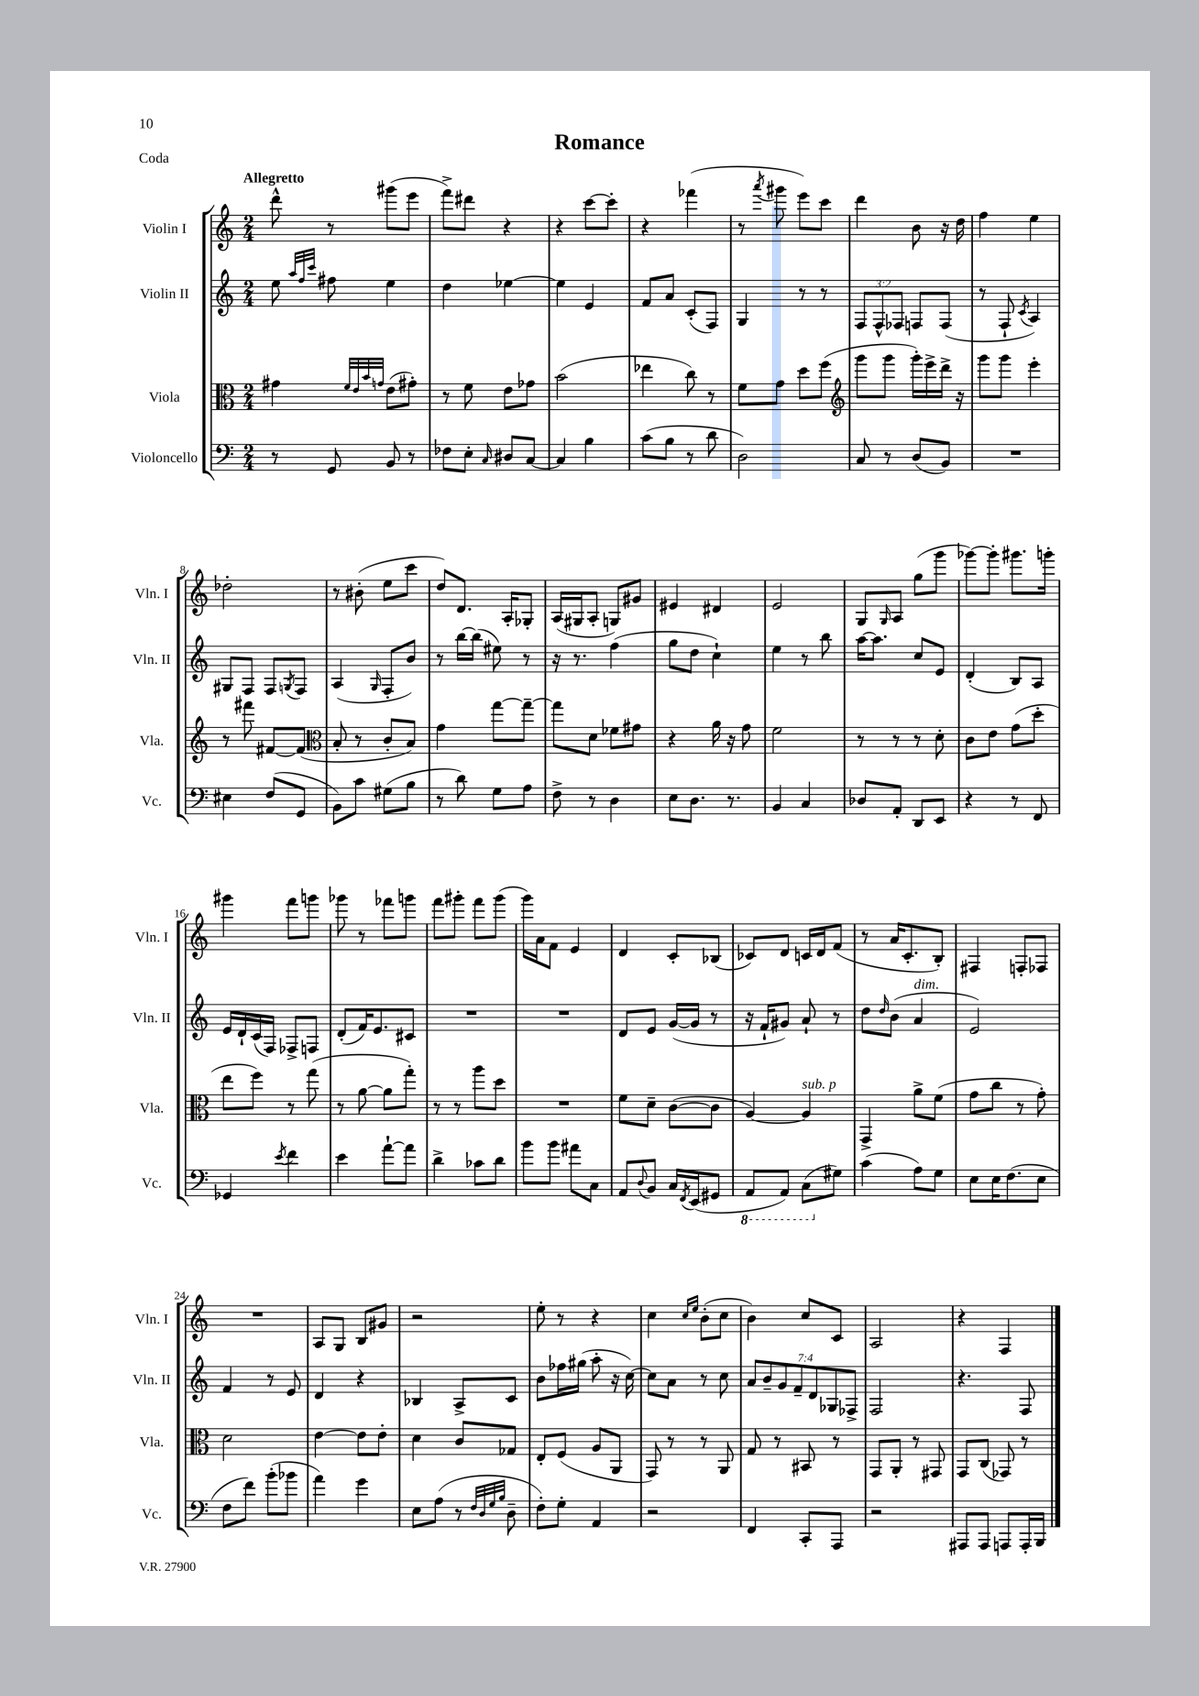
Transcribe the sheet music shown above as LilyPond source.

\header { title = "Romance" piece = "Coda" }
<<
\new StaffGroup <<
\new Staff = "s0" \with { instrumentName = "Violin I" shortInstrumentName = "Vln. I" } {
    \clef treble \key c \major \numericTimeSignature \time 2/4 \tempo "Allegretto"
    d'''8-^ r8 gis'''8( e'''8 |
    f'''8->) dis'''8 r4 |
    r4 c'''8~ c'''8-. |
    r4 fes'''4( |
    r8 \acciaccatura { a'''8 } gis'''8 e'''8) c'''8 |
    d'''4 b'8 r16 d''16 |
    f''4 e''4 |
    des''2-. |
    r8 bis'8-.( e''8 c'''8 |
    d''8) d'8. a16-. ges8-. |
    a16( gis16 a8-. g8) gis'8 |
    eis'4 dis'4 |
    e'2 |
    g8 \grace { g16 } a8 g''8( g'''8 |
    ges'''8~) ges'''8-. gis'''8. g'''16-. |
    gis'''4 f'''8 g'''8 |
    ges'''8 r8 fes'''8 g'''8 |
    f'''8 gis'''8-. f'''8 gis'''8( |
    g'''16) a'16 f'8 e'4 |
    d'4 c'8-. bes8( |
    ces'8) d'8 c'16 d'16 f'8( |
    r8 a'16 c'8.-. b8-.) |
    fis4 f8-. fes8 |
    R2 |
    a8 g8 b8 gis'8 |
    r2 |
    e''8-. r8 r4 |
    c''4 \grace { c''16 e''16 } b'8-.( c''8 |
    b'4) c''8 c'8 |
    a2 |
    r4 f4 \bar "|." |
}
\new Staff = "s1" \with { instrumentName = "Violin II" shortInstrumentName = "Vln. II" } {
    \clef treble \key c \major \numericTimeSignature \time 2/4 \override Staff.TupletNumber.text = #tuplet-number::calc-fraction-text
    e''8 \grace { a''32 f''32 c'''32 } fis''8 e''4 |
    d''4 ees''4~ |
    ees''4 e'4 |
    f'8 a'8 c'8-.( f8) |
    g4 r8 r8 |
    \tuplet 3/2 { f8 f8-^ fes8 } f8 f8( |
    r8 f8-! \acciaccatura { c'8 } a4) |
    gis8 f8 f8 \acciaccatura { g8 } f8 |
    a4( \grace { g16 } f8-. b'8) |
    r8 b''16~ b''16( eis''8) r8 |
    r16 r8. f''4( |
    g''8 d''8 c''4-!) |
    e''4 r8 b''8 |
    a''16~ a''8. c''8 e'8 |
    d'4-.( b8) a8 |
    e'16 d'16-! c'16( f16) fes8-> f8 |
    d'8-.( f'16) e'8. cis'8 |
    R2 |
    R2 |
    d'8 e'8 g'16~( g'16 r8 |
    r16 f'16-! gis'8) a'8-! r8 |
    d''8 \grace { d''16 } b'8( a'4^\markup { \italic "dim." } |
    e'2) |
    f'4 r8 e'8 |
    d'4 r4 |
    bes4 a8-> c'8 |
    b'8 fes''16 gis''16( a''8-. r16 c''16~) |
    c''8 a'8 r8 c''8 |
    \tuplet 7/4 { a'8 b'8-- g'8 f'8-- d'8 ges8 fes8-> } |
    f2 |
    r4. f8 \bar "|." |
}
\new Staff = "s2" \with { instrumentName = "Viola" shortInstrumentName = "Vla." } {
    \clef alto \key c \major \numericTimeSignature \time 2/4
    gis'4 \grace { f'32 e'32 b'32 g'32 } e'8( gis'8-.) |
    r8 f'8 e'8 ges'8 |
    b'2( |
    ees''4 c''8) r8 |
    f'8 g'8 d''8 f''8( |
    \clef treble g'''8 g'''8 g'''16-.) e'''16-> d'''16-> r16 |
    g'''8 g'''8 e'''4-. |
    r8 fis'''8 fis'8~ fis'8( |
    \clef alto b8-. r8 c'8-. b8) |
    g'4 g''8~ g''8~-- |
    g''8 d'8 fes'8 gis'8 |
    r4 a'16 r16 g'8 |
    f'2 |
    r8 r8 r8 d'8-. |
    c'8 e'8 g'8( d''8-. |
    e''8 f''8) r8 g''8( |
    r8 a'8~ a'8 g''8-.) |
    r8 r8 a''8 d''8 |
    R2 |
    f'8 d'8-- c'8~( c'8 |
    a4~) a4^\markup { \italic "sub. p" } |
    g,4-> a'8-> f'8( |
    g'8 c''8 r8 g'8-.) |
    d'2 |
    e'4~ e'8 e'8-. |
    d'4 c'8 ges8 |
    e8-. f8( a8 a,8 |
    g,8) r8 r8 a,8 |
    g8 r8 bis,8 r8 |
    g,8 a,8-. r8 gis,8 |
    g,8 c8( ges,8) r8 \bar "|." |
}
\new Staff = "s3" \with { instrumentName = "Violoncello" shortInstrumentName = "Vc." } {
    \clef bass \key c \major \numericTimeSignature \time 2/4
    r8 g,8 b,8 r8 |
    fes8 e8-. \grace { c16 } dis8 c8~ |
    c4 b4 |
    c'8( b8 r8 d'8 |
    d2) |
    c8 r8 d8( b,8) |
    R2 |
    eis4 f8( g,8 |
    b,8) c'8 gis8( b8 |
    r8 d'8) g8 a8 |
    f8-> r8 d4 |
    e8 d8. r8. |
    b,4 c4 |
    des8 a,8-. d,8 e,8 |
    r4 r8 f,8 |
    ges,4 \acciaccatura { e'8 } f'4 |
    e'4 a'8~-! a'8 |
    d'4-> ces'8 d'8 |
    b'8 b'8 ais'8 c8 |
    a,8 \appoggiatura { d8 } b,8 c16 \acciaccatura { f,8 } e,16( gis,8 |
    \ottava #-1 a,,8 a,,8) c,8( \ottava #0 gis8) |
    c'4( a8) g8 |
    e8 e16 f8.( e8 |
    f8 f'8) b'8-.( bes'8 |
    a'4) g'4 |
    e8 a8( r8 \grace { f32 d32 g32 b32 } d8-- |
    f8-.) g8-. a,4 |
    r2 |
    f,4 c,8-. a,,8 |
    r2 |
    ais,,8 ais,,8 a,,8 a,,16-. b,,16 \bar "|." |
}
>>
>>
